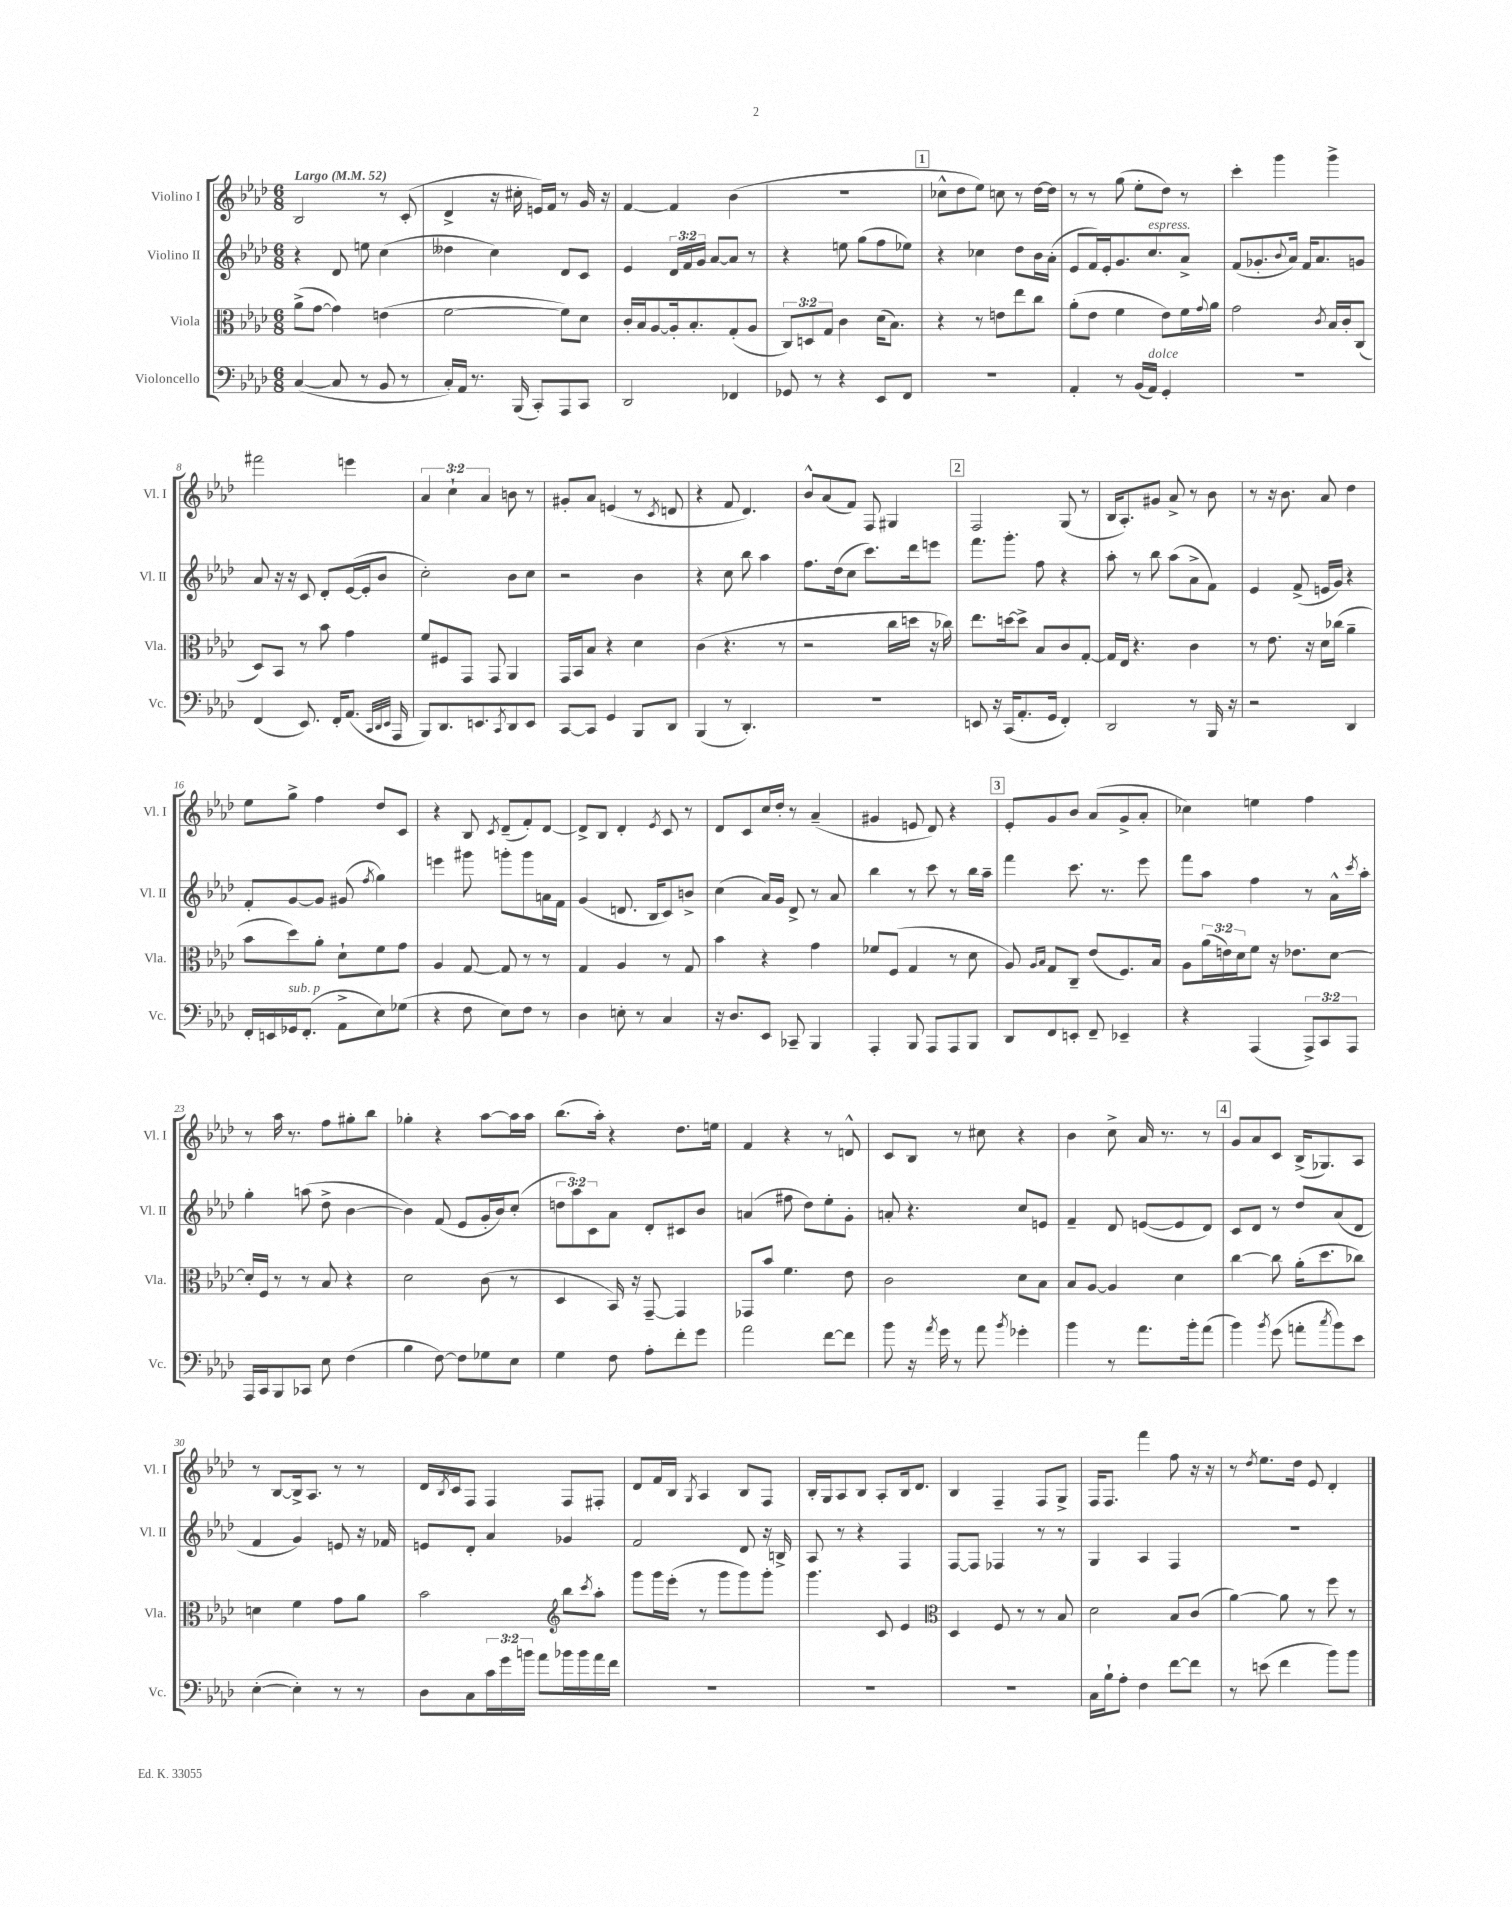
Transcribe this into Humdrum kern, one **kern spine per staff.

**kern	**kern	**kern	**kern
*staff4	*staff3	*staff2	*staff1
*clefF4	*clefC3	*clefG2	*clefG2
*k[b-e-a-d-]	*k[b-e-a-d-]	*k[b-e-a-d-]	*k[b-e-a-d-]
*M6/8	*M6/8	*M6/8	*M6/8
*MM52	*MM52	*MM52	*MM52
([4C	(8a-^	4r	2B-
.	[8g	.	.
8C]	4g])	8d-	.
8r	.	8ee	.
8BB-	(4e	(4cc	8r
8r	.	.	(8c'
=	=	=	=
16C')	[2f	4dd--	4d-^
16AA-	.	.	.
8.r	.	.	.
.	.	4cc)	16r
(16BBB-	.	.	16cc#'
8CC')	.	.	16e)
.	.	.	16f
8AAA-	8f])	8d-	8r
8CC	8d-	8c	16g
.	.	.	16r
=	=	=	=
2DD-	16c'	4e-	[4f
.	16B-	.	.
.	[8A-	.	.
.	16A-']	24d-	4f]
.	.	24f	.
.	8.B-'	.	.
.	.	24g	.
.	.	[8a-	.
4FF-	(8G'	8a-]	(4b-
.	8A-	8r	.
=	=	=	=
8GG-	12C)	4r	2.r
.	12D	.	.
8r	.	.	.
.	12G	.	.
4r	4c	8ee	.
.	.	(8gg	.
8EE-	(16d-	8ff	.
.	8.B-)	.	.
8FF	.	8ee-)	.
=	=	=	=
2.r	4r	4r	8cc-^^
.	.	.	8dd-
.	8r	4cc-	8ee-)
.	8e	.	8cc
.	8ee-	8dd-	8r
.	8cc	16b-	[16dd-
.	.	(16a-'	16dd-]
=	=	=	=
4AA-'	(8a-'	8e-	8r
.	8e-	16f)	8r
.	.	16e-'	.
8r	4f	8.g	(8gg
(16BB-	.	.	8ee-'
16AA-)	.	8.cc	.
4GG'	8e-)	.	8dd-)
.	16f	8a-^	8r
.	8qqg	.	.
.	16a-	.	.
=	=	=	=
2.r	2g	(8f	4ccc'
.	.	8.g-'	.
.	.	.	4ggg
.	.	8qqb-	.
.	.	16a-)	.
.	.	16f	.
.	.	8.a-	.
.	8qc	.	.
.	16B-	.	4ggg^
.	16c'	.	.
.	(8C	8g	.
=	=	=	=
(4FF	8D-)	8a-	2fff#
.	8BB-	16r	.
.	.	16r	.
8.EE-)	8r	8c	.
.	8b-	8d-'	.
16FF'	.	.	.
(8.AA-	4g	([16e-	4eee
.	.	16e-']	.
.	.	8b-	.
32qqCC	.	.	.
32qqDD-	.	.	.
32qqEE-	.	.	.
16AAA-	.	.	.
=	=	=	=
8BBB-)	8f	2cc')	6a-
8.DD-	8F#	.	.
.	.	.	6cc`
.	8GG	.	.
8.EE	.	.	.
.	.	.	6a-
.	8GG	.	.
8qCC	.	.	.
8DD-	4AA-	8b-	8b
8EE	.	8cc	8r
=	=	=	=
[8CC	16GG	2r	8g#'
.	16BB-	.	.
8CC]	8B-	.	8a-
4GG	4r	.	(4e
8BBB-	4d-	4b-	8r
.	.	.	8qc
8DD-	.	.	8d
=	=	=	=
(4BBB-	(4c	4r	4r
8r	4.r	8cc	8f
4.DD-')	.	8bb-	4.d-)
.	.	4aa-	.
.	8r	.	.
=	=	=	=
2.r	2r	8.ff	8b-^^
.	.	.	(8a-
.	.	(16dd-	.
.	.	8cc	8f)
.	.	8.ccc)	8F
.	16cc	.	4G#
.	16dd	16ddd-	.
.	16r	8eee	.
.	16cc-)	.	.
=	=	=	=
8EE	8.ee-	8.fff	2F
16r	.	.	.
(16CC	[16dd	8.ggg'	.
8.AA-'	8dd^]	.	.
.	8B-	8ff	.
16GG	.	.	.
4FF')	8c	4r	(8G
.	[8G'	.	8r
=	=	=	=
2DD-	16G]	8aa-'	16B-
.	16E-	.	8.A-')
.	4.r	8r	.
.	.	8bb-	8g#
.	.	(8aa-	8a-^
8r	4c	8a-^	8r
16BBB-	.	8f)	8b-
16r	.	.	.
=	=	=	=
2r	8r	4e-	8r
.	8.e-	.	16r
.	.	.	8.b-
.	.	(8f^	.
.	16r	.	.
.	16d-	16e	8a-
.	(16cc-	16g)	.
4DD-	4a-~	4r	4dd-
=	=	=	=
16FF'	8b-	8f'	8ee-
16EE	.	.	.
16GG-	8dd-)	[8g	8gg^
(8.FF'	.	.	.
.	8a-'	8g]	4ff
8AA-^	8d-`	(8g#	.
.	.	8qff	.
8E-)	8f	4gg)	8dd-
(8G-	8g	.	8c
=	=	=	=
4r	4A-	4eee	4r
8F	[8G	8ggg#	8B-
.	.	.	8qc
8E-)	8G]	8ggg'	(8d-~
8F	8r	8ggg	8f')
8r	8r	16a	[8d-
.	.	16f	.
=	=	=	=
4D-	4G	(4g	8d-^]
.	.	.	8B-
8E'	4A-	8.d	4d-'
8r	.	.	.
.	.	16B-	.
.	.	.	8qe-
4C	8r	8c)	8c
.	8G	8b^	8r
=	=	=	=
16r	4b-	(4cc	8d-
8.D-	.	.	.
.	.	.	8c
8EE-	4r	16a-)	16cc
.	.	16g	16dd-'
8CC-~	.	8d-^	8r
4BBB-	4g	8r	(4a-~
.	.	8a-	.
=	=	=	=
4AAA-'	8f-	4bb-	4g#
.	(8F	.	.
8BBB-	4G	8r	8e
8AAA-	.	8ccc	8d-)
8AAA-	8r	8r	4r
8BBB-	8d-	16bb-	.
.	.	16aa-~	.
=	=	=	=
8DD-	8A-)	4fff	8e-'
.	16qqA-	.	.
.	16qqB-	.	.
8FF	8G	.	8g
8EE'	8C~	8.ccc	8b-
8FF~	(8e-	.	(8a-
.	.	8.r	.
4EE-~	8.F)	.	8g^
.	.	8eee-	8a-'
.	16B-	.	.
=	=	=	=
4r	8A-	8fff	4cc-)
.	(24a-	8aa-	.
.	24e)	.	.
.	24d-	.	.
(4AAA-	8f	4ff	4ee
.	16r	.	.
.	8.e-	.	.
12AAA-^)	.	8r	4ff
12CC	.	.	.
.	[8d-	16a-^^	.
12AAA-	.	.	.
.	.	8qccc	.
.	.	16aa-'	.
=	=	=	=
16AAA-	16d-']	4gg'	8r
16CC	16F	.	.
8BBB-	8r	.	16aa-
.	.	.	8.r
8CC-	8r	(8aa	.
8E-	8B-	8dd-^	8ff
(4F	4r	[4b-	8gg#'
.	.	.	8bb-
=	=	=	=
4B-	2d-	4b-])	4gg-'
[8F)	.	(8f	4r
8F]	.	8e-	.
8G-	(8c	16g'	[8aa-
.	.	16b-)	.
8E-	8r	(8cc'	16aa-]
.	.	.	16aa-
=	=	=	=
4G	4D-	12dd	(8.bb-
.	.	12aa-)	.
.	.	12c	.
.	.	.	16aa-')
8F	16BB-)	8a-	4r
.	16r	.	.
8A-'	[8GG~	8d-'	.
8f'	4GG]	8c#	8.dd-
8g	.	8b-	.
.	.	.	16ee
=	=	=	=
2a-	8GG-	(4a	4f
.	8b-	.	.
.	4.f	8ff#	4r
.	.	8dd-)	.
[8f	.	8ee-'	8r
8f]	8e-	8g'	8d^^
=	=	=	=
8b-	2c	8a'	8c
16r	.	4.r	8B-
8qa-	.	.	.
16g	.	.	.
8r	.	.	8r
8a-	.	.	8cc#
8qb-	.	.	.
4g-'	8d-	8cc	4r
.	8B-	8e	.
=	=	=	=
4b-	8B-	4f~	4b-
.	[8A-	.	.
8r	4A-]	8d-	8cc^
8.a-	.	([8e	16a-
.	.	.	8.r
.	4d-	8e]	.
16b-'	.	.	.
(8a-	.	8d-)	8r
=	=	=	=
4b-)	[4cc	8c	8g
.	.	8d-	8a-
8qb-	.	.	.
(8g	8cc]	8r	8c
8a'	(16a-'	8dd-	(16B-^
.	8.dd-	.	8.G-)
8qcc	.	.	.
8b-)	.	(8a-	.
8e-	8cc-)	8d-	8A-
=	=	=	=
([4E-'	4d	4f	8r
.	.	.	[8B-
4E-'])	4f	4g)	16B-^]
.	.	.	8.A-
8r	8g	8e	8r
8r	8a-	16r	8r
.	.	16f-	.
=	=	=	=
8D-	2b-	8e	16d-
.	.	.	8qB-
.	.	.	16c
8C	.	8d-'	8F
24c	.	4a-	4F
24g	.	.	.
24b	.	.	.
8a-	.	.	.
*	*clefG2	*	*
16b-	8bb-	4g-	8F
16b-	.	.	.
.	8qccc	.	.
16a-	8aa-'	.	8F#'
16f	.	.	.
=	=	=	=
2.r	8ggg	2f	8d-
.	16ggg	.	16f
.	(16eee-'	.	16B-
.	.	.	8qG
.	8r	.	4A-
.	8ggg	.	.
.	8ggg)	8d-	8B-
.	8ggg'	16r	8F
.	.	16B^	.
=	=	=	=
2.r	4.ggg	8A-	16B-'
.	.	.	16G
.	.	8r	8A-
.	.	4r	8B-
.	8c	.	8A-'
.	4e-	4F	16B-
.	.	.	8.d-
=	=	=	=
*	*clefC3	*	*
2.r	4D-	[8F	4B-
.	.	8F]	.
.	8F	4F-	4F~
.	8r	.	.
.	8r	8r	8F
.	8B-	8r	8G^
=	=	=	=
16C	2d-	4G	16F
16B-`	.	.	8.F
8A-'	.	.	.
4F	.	4A-	4fff
[8f	8B-	4F	8ff
8f]	(8c	.	16r
.	.	.	16r
=	=	=	=
8r	[4a-)	2.r	8r
.	.	.	8qdd-
(8e	.	.	8.ee-
4f	8a-]	.	.
.	.	.	16dd-
.	8r	.	8e-
8b-)	8ff	.	4d-'
8b-	8r	.	.
==	==	==	==
*-	*-	*-	*-
